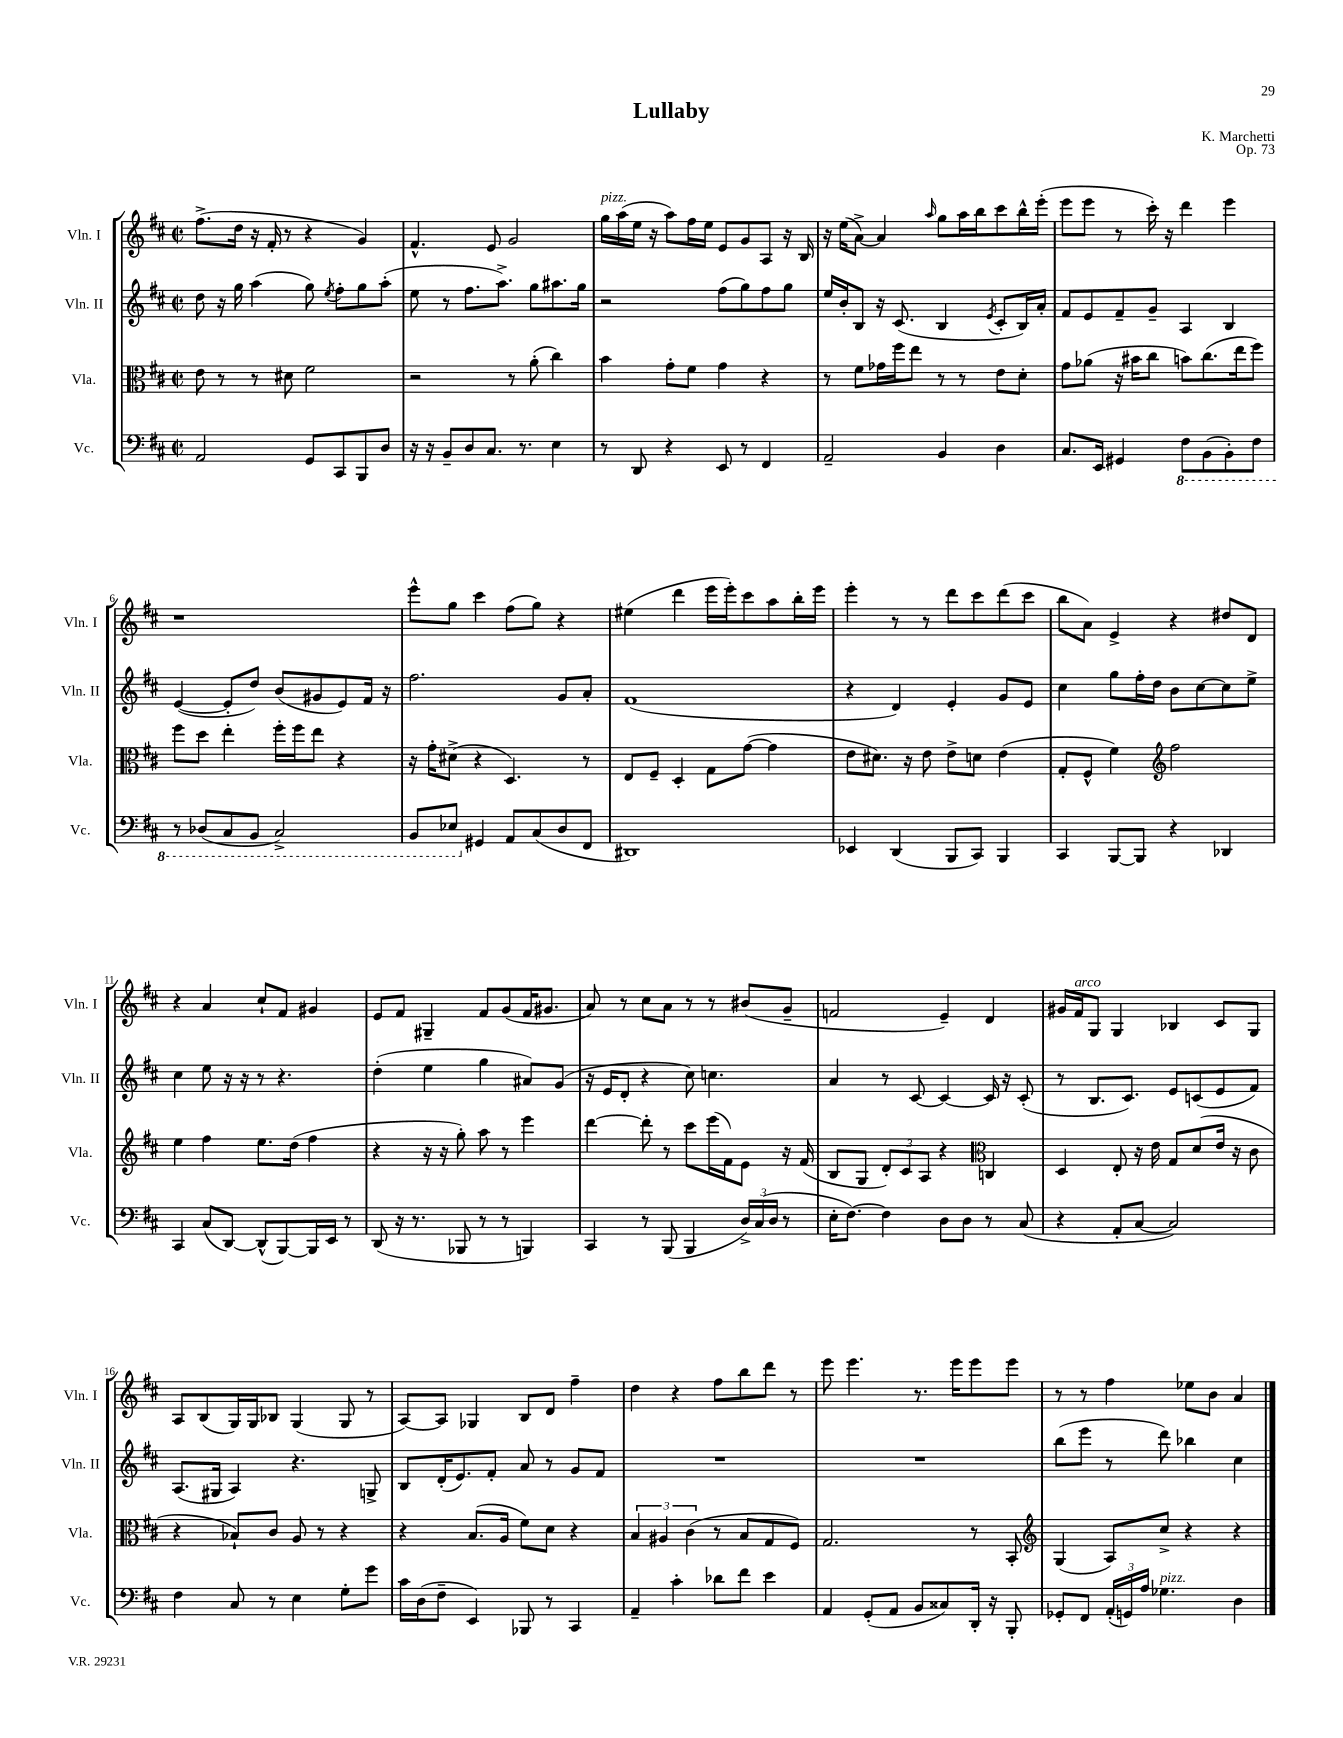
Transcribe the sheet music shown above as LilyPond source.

\header { title = "Lullaby" composer = "K. Marchetti" opus = "Op. 73" }
<<
\new StaffGroup <<
\new Staff = "s0" \with { instrumentName = "Vln. I" shortInstrumentName = "Vln. I" } {
    \clef treble \key d \major \defaultTimeSignature \time 2/2
    \autoBeamOff fis''8.[->( d''16] r16 fis'16-. r8 r4 g'4) |
    fis'4.-^ e'8 g'2 |
    g''16[^\markup { \italic "pizz." } a''16( e''16] r16 a''8[) fis''16 e''16] e'8[ g'8 a8] r16 b16 |
    r16 e''16[( a'8]~->) a'4 \grace { a''16 } g''8[ a''16 b''16 cis'''8 b''16-^ e'''16]-.( |
    e'''8[ e'''8] r8 cis'''16-.) r16 d'''4 e'''4 |
    r1 |
    e'''8[-^ g''8] cis'''4 fis''8[( g''8]) r4 |
    eis''4( d'''4 e'''16[ e'''16-.) cis'''8 a''8 b''16-. e'''16] |
    e'''4-. r8 r8 d'''8[ cis'''8 d'''8( cis'''8] |
    b''8[ a'8]) e'4-> r4 dis''8[ d'8] |
    r4 a'4 cis''8[-! fis'8] gis'4 |
    e'8[ fis'8] gis4-- fis'8[ g'8( fis'16 gis'8.] |
    a'8) r8 cis''8[ a'8] r8 r8 bis'8[( g'8]-- |
    f'2 e'4--) d'4 |
    gis'16[ fis'16^\markup { \italic "arco" } g8] g4 bes4 cis'8[ g8] |
    a8[ b8( g16) g16 bes8] g4( g8 r8 |
    a8[~) a8] ges4 b8[ d'8] fis''4-- |
    d''4 r4 fis''8[ b''8 d'''8] r8 |
    e'''8 e'''4. r8. e'''16[ e'''8 e'''8] |
    r8 r8 fis''4 ees''8[ b'8] a'4 \bar "|." |
}
\new Staff = "s1" \with { instrumentName = "Vln. II" shortInstrumentName = "Vln. II" } {
    \clef treble \key d \major \defaultTimeSignature \time 2/2
    \autoBeamOff d''8 r16 g''16 a''4( g''8) \acciaccatura { e''8 } fis''8[-. g''8 a''8]-.( |
    e''8 r8 fis''8.[ a''8.]->) g''8[ ais''8. g''16] |
    r2 fis''8[( g''8) fis''8 g''8] |
    e''16[ b'16-. b8] r16 cis'8.( b4 \acciaccatura { e'8 } cis'8[-. b16) a'16]-. |
    fis'8[ e'8 fis'8-- g'8]-- a4 b4 |
    e'4~( e'8[-. d''8]) b'8[( gis'8 e'8) fis'16] r16 |
    fis''2. g'8[ a'8]-. |
    fis'1( |
    r4 d'4) e'4-. g'8[ e'8] |
    cis''4 g''8[ fis''16-. d''16] b'8[ cis''8~ cis''8 e''8]-> |
    cis''4 e''8 r16 r16 r8 r4. |
    d''4-.( e''4 g''4 ais'8[) g'8]( |
    r16 e'16[ d'8]-. r4 cis''8) c''4. |
    a'4 r8 cis'8~ cis'4~ cis'16 r16 cis'8-.( |
    r8 b8.[ cis'8.]) e'8[ c'8( e'8 fis'8]) |
    a8.[( gis16] a4) r4. g8-> |
    b8[ d'16-.( e'8.) fis'8]-. a'8 r8 g'8[ fis'8] |
    R1 |
    R1 |
    b''8[( e'''8] r8 d'''8) bes''4 cis''4 \bar "|." |
}
\new Staff = "s2" \with { instrumentName = "Vla." shortInstrumentName = "Vla." } {
    \clef alto \key d \major \defaultTimeSignature \time 2/2
    \autoBeamOff e'8 r8 r8 dis'8 fis'2 |
    r2 r8 a'8-.( cis''4) |
    b'4 g'8[-. fis'8] g'4 r4 |
    r8 fis'8[ ges'16 fis''16 e''8] r8 r8 e'8[ d'8]-. |
    g'8[ aes'8]( r16 bis'16[ cis''8] b'8[) cis''8.( e''16 fis''8]) |
    fis''8[ d''8] e''4-. fis''16[-. fis''16 e''8] r4 |
    r16 g'16[-. dis'8]->( r4 d4.) r8 |
    e8[ fis8]-- d4-. g8[ g'8]~( g'4 |
    e'8[ dis'8.]) r16 e'8 e'8[-> d'8] e'4( |
    g8[-. fis8]-^ fis'4) \clef treble fis''2 |
    e''4 fis''4 e''8.[ d''16]( fis''4 |
    r4 r16 r16 g''8-.) a''8 r8 e'''4 |
    d'''4~ d'''8-. r8 cis'''8[ e'''16( fis'16) e'8] r16 fis'16( |
    b8[ g8] \tuplet 3/2 { d'8[-.) cis'8 a8] } r4 \clef alto c4 |
    d4 e8-. r16 e'16 g8[ d'8( e'16] r16 cis'8 |
    r4 bes8[-!) cis'8] a8 r8 r4 |
    r4 b8.[( a16] fis'8[) d'8] r4 |
    \tuplet 3/2 { b4 ais4 cis'4( } r8 b8[ g8 fis8]) |
    g2. r8 b,8-. |
    \clef treble g4( a8[) cis''8]-> r4 r4 \bar "|." |
}
\new Staff = "s3" \with { instrumentName = "Vc." shortInstrumentName = "Vc." } {
    \clef bass \key d \major \defaultTimeSignature \time 2/2
    \autoBeamOff a,2 g,8[ cis,8 b,,8 d8] |
    r16 r16 b,8[-- d8 cis8.] r8. e4 |
    r8 d,8 r4 e,8 r8 fis,4 |
    a,2-- b,4 d4 |
    cis8.[ e,16] gis,4 \ottava #-1 fis,8[ b,,8( b,,8-.) fis,8] |
    r8 des,8[( cis,8 b,,8] cis,2->) |
    b,,8[ ees,8] \ottava #0 gis,4 a,8[ cis8( d8 fis,8] |
    dis,1) |
    ees,4 d,4( b,,8[ cis,8]) b,,4 |
    cis,4 b,,8[~ b,,8] r4 des,4 |
    cis,4 cis8[( d,8]~) d,8[-^( b,,8~) b,,16 e,16] r8 |
    d,8( r16 r8. bes,,8 r8 r8 b,,4) |
    cis,4 r8 b,,8( b,,4 \tuplet 3/2 { d16[->) cis16( d16] } r8 |
    e16[-. fis8.]~) fis4 d8[ d8] r8 cis8( |
    r4 a,8[-. cis8]~ cis2) |
    fis4 cis8 r8 e4 g8[-. g'8] |
    cis'16[ d16( fis8]-- e,4) bes,,8 r8 cis,4 |
    a,4-- cis'4-. des'8[ fis'8] e'4 |
    a,4 g,8[-.( a,8] b,8[ cisis8) d,16]-. r16 b,,8-. |
    ges,8[-. fis,8] \tuplet 3/2 { a,16[-.( g,16) a16] } ges4.^\markup { \italic "pizz." } d4 \bar "|." |
}
>>
>>
